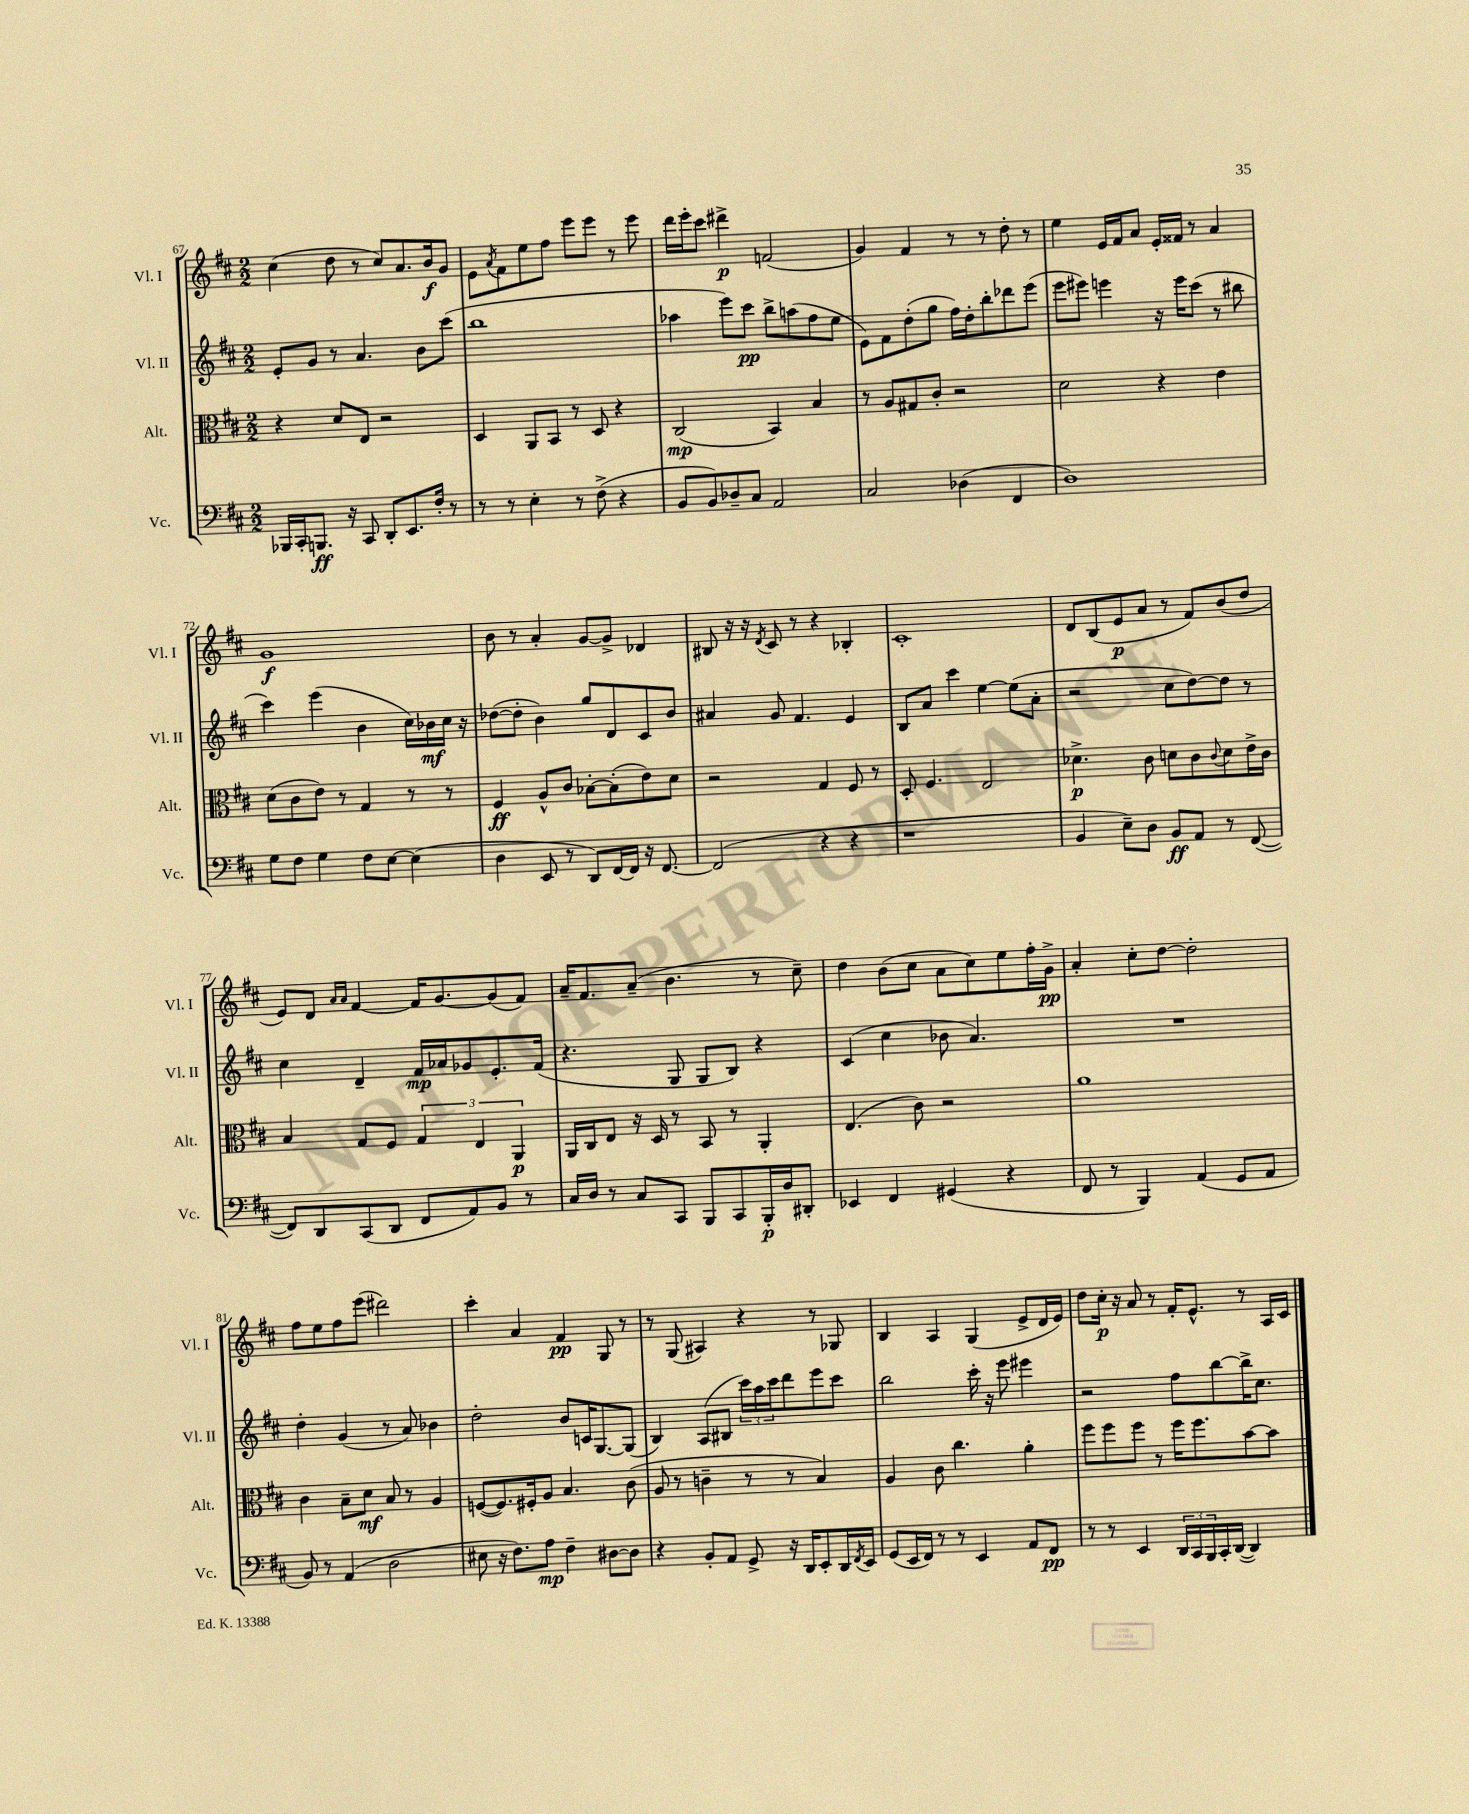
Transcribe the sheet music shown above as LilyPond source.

<<
\new StaffGroup <<
\new Staff = "s0" \with { instrumentName = "Vl. I" shortInstrumentName = "Vl. I" } {
    \clef treble \key d \major \numericTimeSignature \time 2/2
    cis''4( d''8 r8 cis''8) a'8. b'16\f g'8 |
    e'8 \acciaccatura { a'8 } fis'8 e''8 fis''8 e'''8 e'''8 r8 e'''8 |
    d'''16 e'''16-. cis'''8 dis'''4->\p f'2( |
    g'4) fis'4 r8 r8 d''8-. r8 |
    e''4 e'16 fis'16 a'8 e'16-. fisis'16 r8 a'4 |
    g'1\f |
    b'8 r8 a'4-. g'8~ g'8-> des'4 |
    bis8 r16 r16 \acciaccatura { d'8 } cis'8 r8 r4 bes4-. |
    cis'1-. |
    d'8 b8( e'8\p a'8 r8 fis'8) b'8( d''8 |
    e'8) d'8 \grace { a'16 a'16 } fis'4~ fis'16 g'8.~ g'8( fis'8) |
    a'16-- fis'8. a'8--( b'4. r8 cis''8--) |
    d''4 b'8( cis''8 a'8 cis''8) e''8 fis''16-. g'16->\pp |
    a'4-. cis''8-. d''8~ d''2-. |
    fis''8 e''8 fis''8 e'''8( dis'''2) |
    cis'''4-. a'4 fis'4\pp g8 r8 |
    r8 g8( ais4) r4 r8 ges8 |
    b4 a4 g4( e'8-> d'16 e'16) |
    d''8 cis''16-.\p r16 a'8 r8 fis'16-. e'8.-^ r8 a16 cis'16 \bar "|." |
}
\new Staff = "s1" \with { instrumentName = "Vl. II" shortInstrumentName = "Vl. II" } {
    \clef treble \key d \major \numericTimeSignature \time 2/2
    e'8-. g'8 r8 a'4. b'8 cis'''8( |
    b''1 |
    aes''4 e'''8) cis'''8\pp b''8-> a''8( fis''8 e''8 |
    e'8) fis'8 d''8-.( g''8 fis''16) d''16-. b''8-. des'''8 e'''8( |
    e'''8 eis'''8) e'''4 r16 e'''16 cis'''8( r8 bis''8 |
    cis'''4) e'''4( b'4 cis''16) bes'16\mf cis''16 r16 |
    des''8~( des''8-. b'4) g''8 d'8 cis'8 b'8 |
    ais'4 g'8 fis'4. e'4 |
    b8 a'8 cis'''4 e''4~ e''8( a'8-. |
    r2 cis''8 d''8~) d''8 r8 |
    cis''4 d'4-- fis'16\mp aes'16 ges'8 e'8.-. fis'16( |
    r4. g8 g8 b8) r4 |
    cis'4( cis''4 bes'8 a'4.) |
    R1 |
    d''4-. g'4( r8 a'8) bes'4 |
    d''2-. b'8 c'16 g8.~ g8( |
    b4) a8( bis8 \tuplet 3/2 { cis'''16) a''16 cis'''16 } d'''8 e'''8 cis'''8 |
    b''2 cis'''16-. r16 e'''8 eis'''4 |
    r2 fis''8 b''8~ b''16-> cis''8. \bar "|." |
}
\new Staff = "s2" \with { instrumentName = "Alt." shortInstrumentName = "Alt." } {
    \clef alto \key d \major \numericTimeSignature \time 2/2
    r4 d'8 e8 r2 |
    d4 a,8 b,8 r8 d8 r4 |
    cis2\mp( b,4) b4 |
    r8 a8 gis8 cis'8-. r2 |
    d'2 r4 e'4 |
    d'8( cis'8 e'8) r8 g4 r8 r8 |
    fis4\ff a8-^ cis'8 bes8~-. bes8-.( e'8) d'8 |
    r2 g4 fis8 r8 |
    d8-. fis4. e2 |
    des'4.->\p cis'8 d'8 cis'8 \appoggiatura { cis'8 } d'8 e'16-> cis'16 |
    b4 g8 fis8 \tuplet 3/2 { g4 e4 a,4\p } |
    a,16 cis16 e8 r16 d16 r8 b,8 r8 a,4-. |
    e4.( cis'8) r2 |
    a'1 |
    cis'4 b8-- d'8\mf b8 r8 a4 |
    f8~( f8.) fis16-. a8 b4. cis'8( |
    a8 r8 c'4-- r8 r8 b4) |
    a4 cis'8 cis''4. a'4-. |
    fis''8 fis''8 fis''8 r8 fis''16 fis''8. b'8~ b'8 \bar "|." |
}
\new Staff = "s3" \with { instrumentName = "Vc." shortInstrumentName = "Vc." } {
    \clef bass \key d \major \numericTimeSignature \time 2/2
    bes,,16 cis,16-. b,,8.\ff r16 cis,8 d,8-. e,8. fis16-. r8 |
    r8 r8 e4-. r8 fis8->( r4 |
    b,8 b,8) des8-- cis8 a,2 |
    cis2 des4( fis,4 |
    d1) |
    g8 fis8 g4 fis8 e8~ e4( |
    d4 e,8 r8 d,8) fis,16~ fis,16 r16 fis,8.~ |
    fis,2( r4 r4 |
    r1 |
    b,4 e8--) d8 b,8\ff a,8 r8 fis,8~( |
    fis,8) d,8 cis,8( d,8 fis,8 a,8) b,8 r8 |
    cis16 d16 r8 cis8 cis,8 b,,8 cis,8 b,,16-.\p d16 dis,8-. |
    ees,4 fis,4 gis,4( r4 |
    fis,8 r8 b,,4) a,4( g,8 a,8 |
    b,8) r8 a,4( d2 |
    eis8 r16 fis8.) a8\mp fis4-- dis8~ dis8 |
    r4 b,8-. a,8 g,8-> r16 d,16 e,8-. d,16 \acciaccatura { fis,8 } e,16 |
    g,8( e,16 fis,16) r8 r8 e,4 a,8 fis,8\pp |
    r8 r8 e,4 \tuplet 3/2 { d,16 cis,16 b,,16 } cis,16-. d,16~( d,4) \bar "|." |
}
>>
>>
\layout { \context { \Score currentBarNumber = #67 } }
